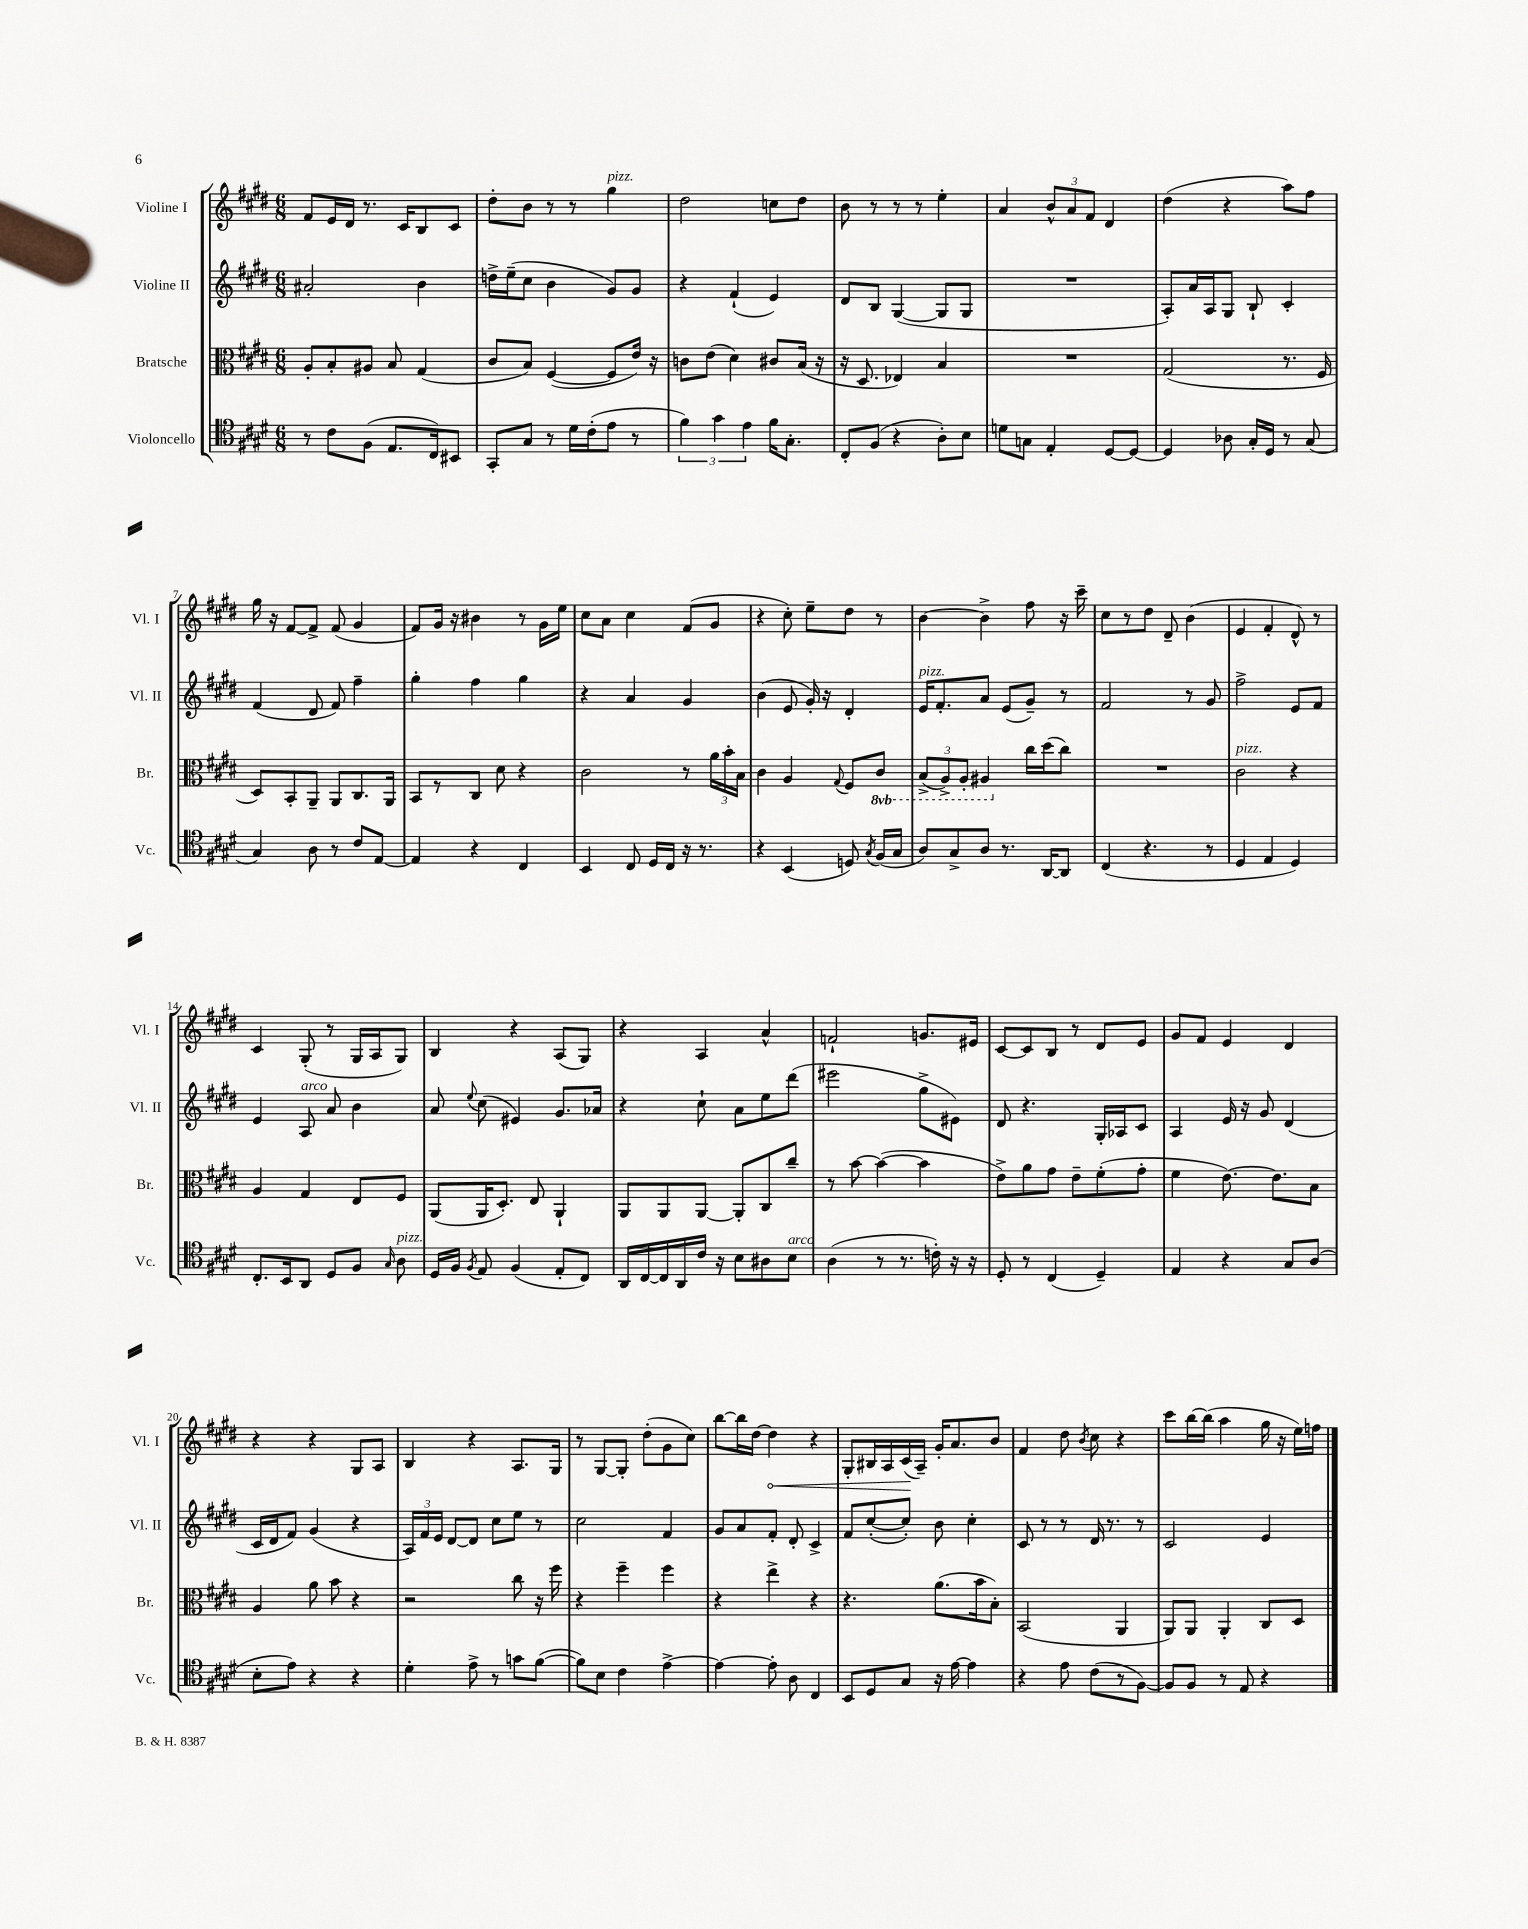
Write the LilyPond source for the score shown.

<<
\new StaffGroup <<
\new Staff = "s0" \with { instrumentName = "Violine I" shortInstrumentName = "Vl. I" } {
    \clef treble \key e \major \numericTimeSignature \time 6/8
    \autoBeamOff fis'8[ e'16 dis'16] r8. cis'16[ b8 cis'8] |
    dis''8[-. b'8] r8 r8 gis''4^\markup { \italic "pizz." } |
    dis''2 c''8[ dis''8] |
    b'8 r8 r8 r8 e''4-. |
    a'4 \tuplet 3/2 { b'8[-^ a'8 fis'8] } dis'4 |
    dis''4( r4 a''8[) fis''8] |
    gis''16 r16 fis'8[~ fis'8]-> fis'8( gis'4 |
    fis'8[) gis'16] r16 bis'4 r8 gis'16[ e''16] |
    cis''8[ a'8] cis''4 fis'8[( gis'8] |
    r4 cis''8-.) e''8[-- dis''8] r8 |
    b'4~ b'4-> fis''8 r16 cis'''16-- |
    cis''8[ r8 dis''8] dis'8-- b'4( |
    e'4 fis'4-. dis'8-^) r8 |
    cis'4 gis8-.( r8 gis16[ a16 gis8]) |
    b4 r4 a8[( gis8]) |
    r4 a4 a'4-^ |
    f'2-! g'8.[ eis'16] |
    cis'8[~ cis'8 b8] r8 dis'8[ e'8] |
    gis'8[ fis'8] e'4 dis'4 |
    r4 r4 gis8[ a8] |
    b4 r4 a8.[ gis16] |
    r8 gis8[~ gis8]-. dis''8[-.( gis'8 cis''8]) |
    b''8[~ b''16 dis''16]~ \once \override Hairpin.circled-tip = ##t dis''4\< r4 |
    gis8[-. bis16 a16 cis'16\!( a16]--) gis'16[-. a'8. b'8] |
    fis'4 dis''8 \acciaccatura { b'8 } cis''8 r4 |
    cis'''8[ b''16~ b''16]( a''4 gis''16 r16 e''16[) f''16] \bar "|." |
}
\new Staff = "s1" \with { instrumentName = "Violine II" shortInstrumentName = "Vl. II" } {
    \clef treble \key e \major \numericTimeSignature \time 6/8
    \autoBeamOff ais'2-. b'4 |
    d''16[-> e''16--( cis''8] b'4 gis'8[) gis'8] |
    r4 fis'4-!( e'4) |
    dis'8[ b8] gis4~( gis8[ gis8] |
    R2. |
    a8[-.) a'16 a16 gis8] b8-! cis'4-. |
    fis'4( dis'8 fis'8) fis''4-- |
    gis''4-. fis''4 gis''4 |
    r4 a'4 gis'4 |
    b'4( e'8 gis'16-.) r16 dis'4-. |
    e'16[^\markup { \italic "pizz." } fis'8.-. a'8] e'8[( gis'8]--) r8 |
    fis'2 r8 gis'8 |
    fis''2-> e'8[ fis'8] |
    e'4 a8^\markup { \italic "arco" } a'8 b'4 |
    a'8 \appoggiatura { e''8 } cis''8( eis'4) gis'8.[ aes'16] |
    r4 cis''8-! a'8[ e''8 dis'''8]( |
    eis'''2 gis''8[-> eis'8]) |
    dis'8 r4. gis16[-. aes16 cis'8] |
    a4 e'16 r16 gis'8 dis'4( |
    cis'16[ dis'16 fis'8]) gis'4( r4 |
    \tuplet 3/2 { a16[) fis'16 e'16] } dis'8[~ dis'8] cis''8[ e''8] r8 |
    cis''2 fis'4 |
    gis'8[ a'8 fis'8]-. dis'8-. cis'4-> |
    fis'8[ cis''8~-.( cis''8]-.) b'8 cis''4-. |
    cis'8 r8 r8 dis'16 r8. r8 |
    cis'2 e'4 \bar "|." |
}
\new Staff = "s2" \with { instrumentName = "Bratsche" shortInstrumentName = "Br." } {
    \clef alto \key e \major \numericTimeSignature \time 6/8 \set Staff.ottavationMarkups = #ottavation-simple-ordinals
    \autoBeamOff a8[-. b8-. ais8] b8 gis4( |
    cis'8[ b8]) fis4~( fis8[ e'16]) r16 |
    c'8[ e'8]( dis'4) cis'8[ b16]( r16 |
    r16 dis8. ees4) b4 |
    R2. |
    gis2( r8. fis16 |
    dis8[) b,8-. a,8]-- a,8[ cis8. a,16] |
    b,8[ r8 cis8] dis'8 r4 |
    cis'2 r8 \tuplet 3/2 { a'16[ b'16-. b16] } |
    cis'4 a4 \appoggiatura { gis8 } fis8[ \ottava #-1 cis8] |
    \tuplet 3/2 { b,8[->( a,8->) a,8]-. } ais,4 \ottava #0 cis''16[ dis''16( cis''8]) |
    R2. |
    cis'2^\markup { \italic "pizz." } r4 |
    a4 gis4 e8[ fis8] |
    a,8[( a,16 dis8.]-.) e8 a,4-! |
    a,8[ a,8 a,8]~ a,8[-. cis8 cis''8]-- |
    r8 b'8~ b'4~( b'4 |
    e'8[->) a'8 gis'8] e'8[-- fis'8-.( gis'8]-. |
    fis'4 e'8.~) e'8.[ b8] |
    a4 a'8 b'8 r4 |
    r2 cis''8 r16 fis''16 |
    r4 fis''4-- fis''4 |
    r4 e''4-> r4 |
    r4. a'8.[( b'16 b8]-.) |
    b,2( a,4 |
    a,8[) a,8] a,4-. cis8[ dis8] \bar "|." |
}
\new Staff = "s3" \with { instrumentName = "Violoncello" shortInstrumentName = "Vc." } {
    \clef tenor \key e \major \numericTimeSignature \time 6/8
    \autoBeamOff r8 cis'8[ fis8]( e8.[ cis16) bis,8] |
    gis,8[-. gis8] r8 dis'16[ cis'16-.( e'8] r8 |
    \tuplet 3/2 { fis'4) gis'4 e'4 } fis'16[ gis8.]-. |
    cis8[-. fis8]( r4 a8[-.) b8] |
    d'8[ g8] e4-. dis8[~ dis8]~ |
    dis4 aes8 gis16[-. dis16] r8 gis8( |
    gis4) a8 r8 cis'8[ e8]~ |
    e4 r4 cis4 |
    b,4 cis8 dis16[ cis16] r16 r8. |
    r4 b,4( d8) \acciaccatura { gis8 } fis16[( gis16] |
    a8[) gis8-> a8] r8. a,16[~ a,8] |
    cis4( r4. r8 |
    dis4 e4 dis4) |
    cis8.[-. b,16 a,8] dis8[ fis8] \grace { gis16 } a8^\markup { \italic "pizz." } |
    dis16[ fis16] \acciaccatura { fis8 } e8 fis4( e8[-. cis8]) |
    a,16[ cis16~ cis16 a,16 cis'16] r16 b8[ ais8 b8]^\markup { \italic "arco" } |
    a4( r8 r8. c'16-.) r16 r16 |
    dis8-. r8 cis4( dis4--) |
    e4 r4 gis8[ a8]( |
    b8[-. e'8]) r4 r4 |
    dis'4-. e'8-> r8 g'8[ fis'8]~( |
    fis'8[) b8] cis'4 e'4~-> |
    e'4~ e'8-. a8 cis4 |
    b,8[ dis8 gis8] r16 e'16~ e'4 |
    r4 e'8 cis'8[( r8 fis8]~) |
    fis8[ fis8] r8 e8 r4 \bar "|." |
}
>>
>>
